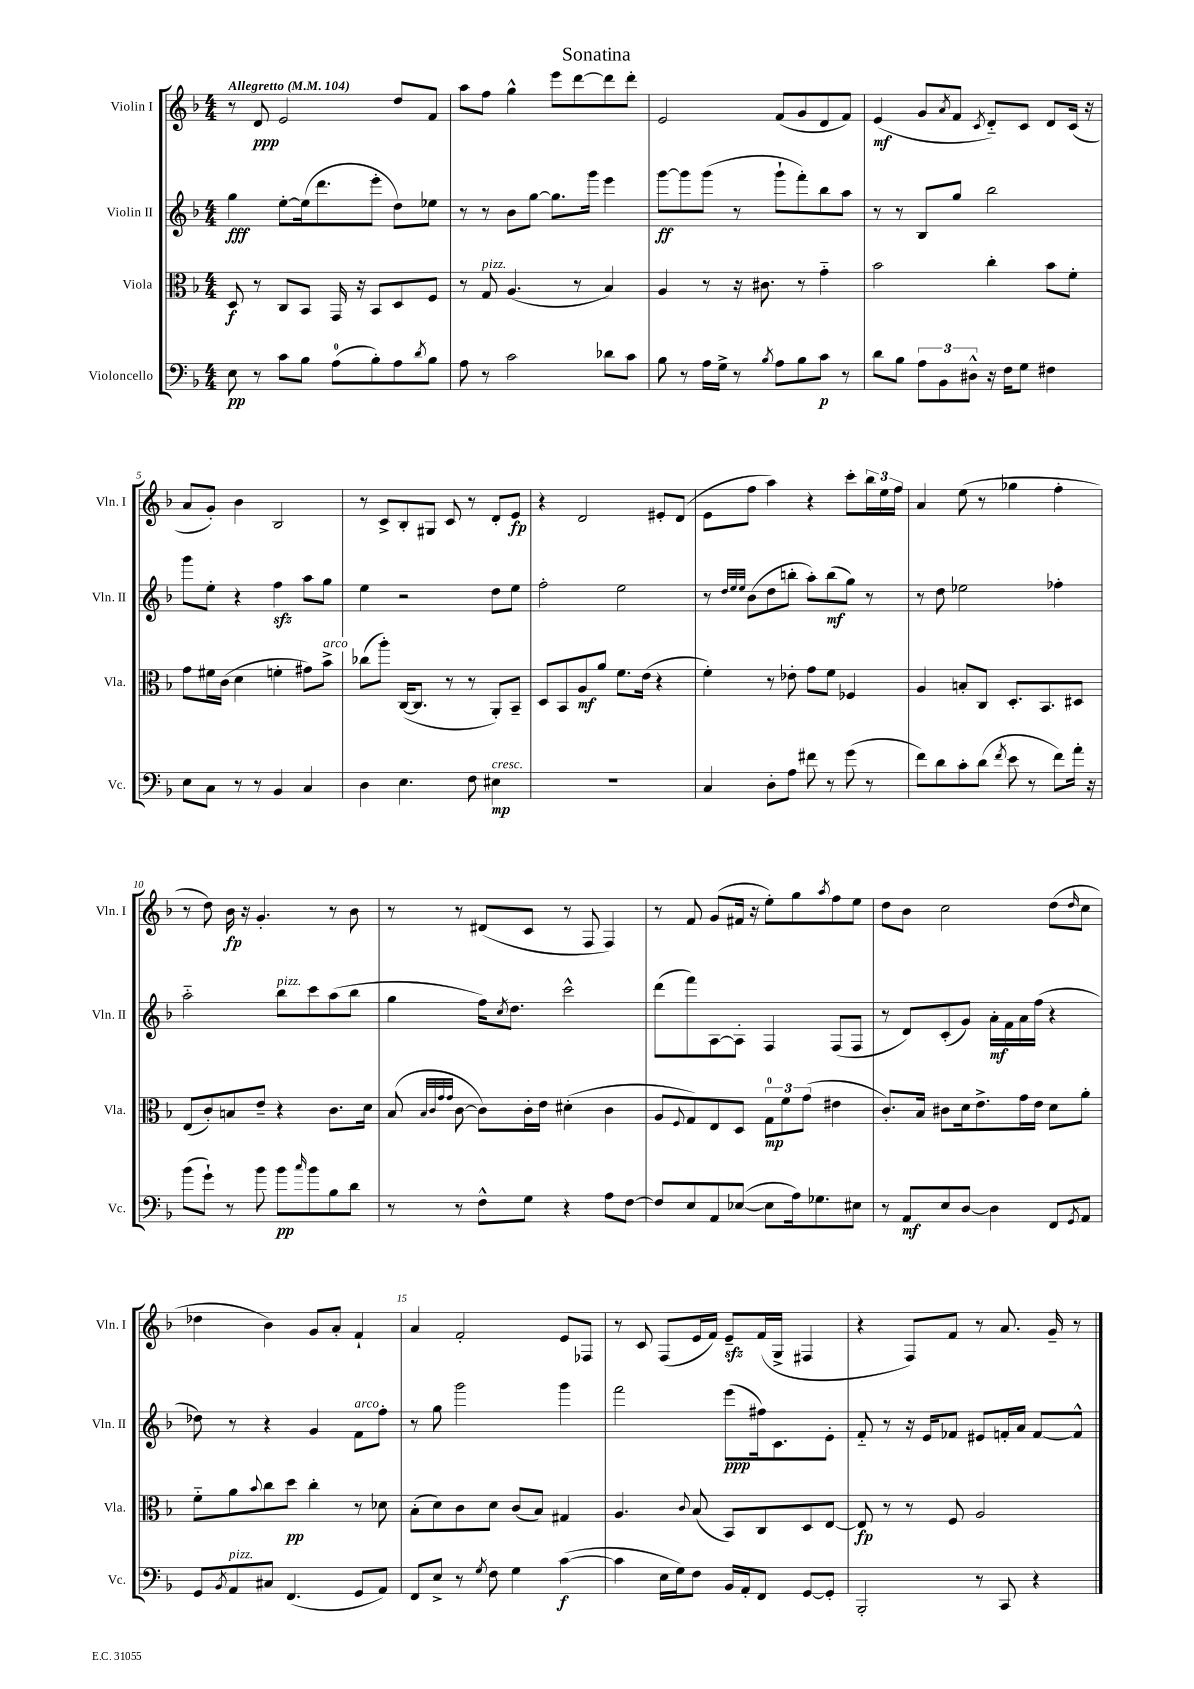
\header { title = "Sonatina" }
<<
\new StaffGroup <<
\new Staff = "s0" \with { instrumentName = "Violin I" shortInstrumentName = "Vln. I" } {
    \clef treble \key f \major \numericTimeSignature \time 4/4 \tempo "Allegretto" 4 = 104
    r8 d'8\ppp e'2 d''8 f'8 |
    a''8 f''8 g''4-^ e'''8 d'''8~ d'''8 d'''8-. |
    e'2 f'8( g'8 d'8 f'8) |
    e'4\mf( g'8 \acciaccatura { a'8 } f'8 \acciaccatura { c'8 } d'8-_) c'8 d'8 c'16( r16 |
    a'8 g'8-.) bes'4 bes2 |
    r8 c'8-> bes8-. gis8 c'8 r8 d'8-. e'8\fp |
    r4 d'2 eis'8-. d'8( |
    e'8 f''8 a''4) r4 c'''8-. \tuplet 3/2 { bes''16 e''16 f''16 } |
    a'4 e''8( r8 ges''4 f''4-. |
    r8 d''8) bes'16\fp r16 g'4.-. r8 bes'8 |
    r8 r8 dis'8( c'8 r8 f8 f4) |
    r8 f'8 g'8( fis'16 r16 e''8-.) g''8 \acciaccatura { a''8 } f''8 e''8 |
    d''8 bes'8 c''2 d''8( \grace { d''16 } c''8 |
    des''4 bes'4) g'8 a'8-. f'4-! |
    a'4 f'2-. e'8 fes8 |
    r8 c'8 f8( e'16 f'16) e'8--\sfz f'16( g16-> fis4 |
    r4 f8) f'8 r8 a'8. g'16-- r8 \bar "|." |
}
\new Staff = "s1" \with { instrumentName = "Violin II" shortInstrumentName = "Vln. II" } {
    \clef treble \key f \major \numericTimeSignature \time 4/4
    g''4\fff e''8~-. e''16( d'''8. e'''8-. d''8) ees''8 |
    r8 r8 bes'8 g''8~ g''8. g'''16 e'''4 |
    g'''8~\ff g'''8 g'''8( r8 g'''8-! f'''8-.) bes''8 a''8 |
    r8 r8 bes8 g''8 bes''2 |
    g'''8 e''8-. r4 f''4\sfz a''8 g''8 |
    e''4 r2 d''8 e''8 |
    f''2-. e''2 |
    r8 \grace { d''32 e''32 e''32 } bes'8( d''8 b''8-. a''8-.) b''8\mf( g''8) r8 |
    r8 d''8 ees''2 fes''4-. |
    a''2-_ bes''8^\markup { \italic "pizz." } c'''8 a''8( bes''8 |
    g''4 f''16) \acciaccatura { c''8 } d''8. c'''2-^ |
    d'''8( f'''8) a8~ a8-. f4 f8( f8 |
    r8 d'8) c'8-.( g'8) a'16-.\mf f'16 a'16 f''16( r4 |
    des''8) r8 r4 g'4 f'8^\markup { \italic "arco" } f''8-. |
    r8 g''8 g'''2 g'''4 |
    f'''2 e'''8\ppp( fis''16) c'8. e'8-. |
    f'8-_ r8 r16 e'16 fes'8 eis'8 f'16-. a'16 f'8~ f'8-^ \bar "|." |
}
\new Staff = "s2" \with { instrumentName = "Viola" shortInstrumentName = "Vla." } {
    \clef alto \key f \major \numericTimeSignature \time 4/4
    d8\f r8 c8 bes,8 g,16 r16 bes,8 d8 f8 |
    r8 g8^\markup { \italic "pizz." } a4.( r8 bes4) |
    a4 r8 r16 cis'8. r8 g'4-_ |
    bes'2 c''4-. bes'8 f'8-. |
    g'8 fis'16 c'16( d'4 f'4-. gis'8) bes'8->^\markup { \italic "arco" } |
    ces''8( a''8-.) c16~( c8. r8 r8 a,8-.) bes,8-- |
    d8 bes,8 a8\mf a'8 f'8. e'16( r4 |
    f'4-.) r8 ees'8-. g'8 f'8 fes4 |
    a4 b8-. c8 d8.-. bes,8. dis8 |
    e8( c'8-.) b8 e'8-- r4 c'8. d'16 |
    bes8( \grace { bes32 c'32 g'32 g'32 } c'8~ c'8) c'16-. e'16 dis'4-.( c'4 |
    a8 \appoggiatura { f8 } g8) e8 d8 \tuplet 3/2 { g8-0\mp f'8 g'8( } eis'4 |
    c'8.-.) bes16 cis'8 d'16 e'8.-> g'16 e'16 d'8 a'8-. |
    f'8-_ a'8 \appoggiatura { bes'8 } c''8 d''8\pp c''4-. r8 des'8 |
    bes8-.( d'8) c'8 d'8 c'8( bes8) gis4 |
    a4. \appoggiatura { c'8 } bes8( bes,8) c8 d8 e8~ |
    e8\fp r8 r8 f8 a2 \bar "|." |
}
\new Staff = "s3" \with { instrumentName = "Violoncello" shortInstrumentName = "Vc." } {
    \clef bass \key f \major \numericTimeSignature \time 4/4
    e8\pp r8 c'8 bes8 a8-0( bes8-.) a8 \acciaccatura { d'8 } bes8 |
    a8 r8 c'2 des'8 c'8 |
    bes8 r8 a16 g16-> r8 \acciaccatura { bes8 } a8 bes8 c'8\p r8 |
    d'8 bes8 \tuplet 3/2 { a8 bes,8 dis8-^ } r16 f16 g8 fis4 |
    e8 c8 r8 r8 bes,4 c4 |
    d4 e4. f8 eis4\mp^\markup { \italic "cresc." } |
    R1 |
    c4 d8-. a8 fis'8 r8 g'8( r8 |
    f'8) d'8 c'8-. d'8( \acciaccatura { f'8 } e'8 r8 f'8) a'16-. r16 |
    bes'8( g'8-!) r8 bes'8 bes'8\pp \grace { c''16 } bes'8 bes8 d'8 |
    r8 r8 f8-^ g8 r4 a8 f8~ |
    f8 e8 a,8 ees8~( ees8 a16) ges8. eis8 |
    r8 a,8\mf e8 d8~ d4 f,8 \acciaccatura { g,8 } a,8 |
    g,8 \acciaccatura { bes,8 } a,8^\markup { \italic "pizz." } cis8 f,4.( g,8 a,8) |
    f,8 e8-> r8 \acciaccatura { g8 } f8 g4 c'4~\f( |
    c'4 e16 g16) f8 bes,16 a,16-. f,8 g,8~ g,8-. |
    bes,,2-. r8 c,8 r4 \bar "|." |
}
>>
>>
\layout { \context { \Score \override BarNumber.break-visibility = ##(#f #t #t) barNumberVisibility = #(every-nth-bar-number-visible 5) } }
